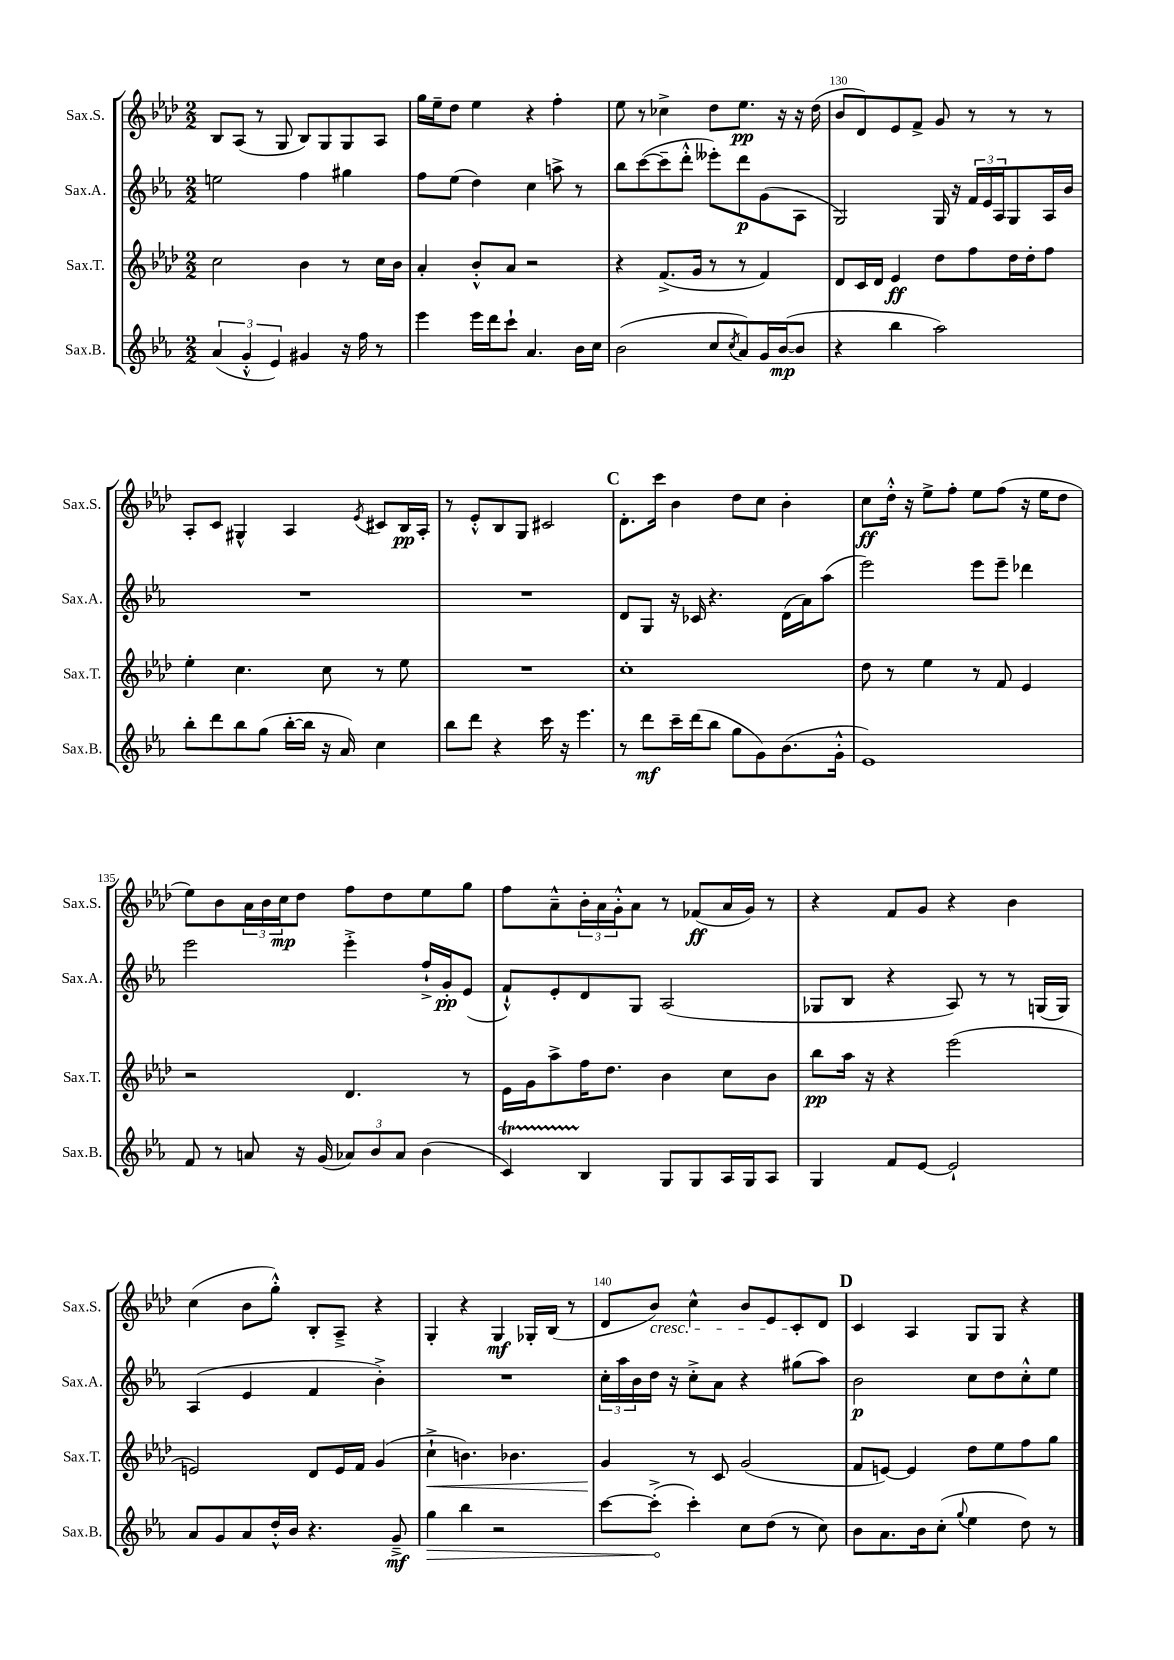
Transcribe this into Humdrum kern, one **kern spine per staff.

**kern	**dynam	**kern	**dynam	**kern	**dynam	**kern	**dynam
*part4	*part4	*part3	*part3	*part2	*part2	*part1	*part1
*staff4	*staff4	*staff3	*staff3	*staff2	*staff2	*staff1	*staff1
*I"Sax.B.	*	*I"Sax.T.	*	*I"Sax.A.	*	*I"Sax.S.	*
*I'Sax.B.	*	*I'Sax.T.	*	*I'Sax.A.	*	*I'Sax.S.	*
*clefG2	*	*clefG2	*	*clefG2	*	*clefG2	*
*k[b-e-a-]	*	*k[b-e-a-d-]	*	*k[b-e-a-]	*	*k[b-e-a-d-]	*
*M2/2	*	*M2/2	*	*M2/2	*	*M2/2	*
=127	=127	=127	=127	=127	=127	=127	=127
(6a-/	.	2cc\	.	2een\	.	8B-/L	.
.	.	.	.	.	.	(8A-/J	.
6g'^^/	.	.	.	.	.	.	.
.	.	.	.	.	.	8r	.
6e-/)	.	.	.	.	.	.	.
.	.	.	.	.	.	8G/	.
4g#X/	.	4b-\	.	4ff\	.	8B-/L)	.
.	.	.	.	.	.	8G/	.
16r	.	8r	.	4gg#X\	.	8G/	.
16ff\	.	.	.	.	.	.	.
8r	.	16cc\LL	.	.	.	8A-/J	.
.	.	16b-\JJ	.	.	.	.	.
=128	=128	=128	=128	=128	=128	=128	=128
4eee-\	.	4a-'/	.	8ff\L	.	16gg\LL	.
.	.	.	.	.	.	16ee-~\J	.
.	.	.	.	(8ee-\J	.	8dd-\J	.
16eee-\LL	.	8b-'^^/L	.	4dd\)	.	4ee-\	.
16ddd\J	.	.	.	.	.	.	.
8ccc`\J	.	8a-/J	.	.	.	.	.
4.a-/	.	2r	.	4cc\	.	4r	.
.	.	.	.	8aan^\	.	4ff'\	.
16b-\LL	.	.	.	8r	.	.	.
16cc\JJ	.	.	.	.	.	.	.
=129	=129	=129	=129	=129	=129	=129	=129
(2b-\	.	4r	.	8bb-\L	.	8ee-\	.
.	.	.	.	([8ccc\	.	8r	.
.	.	(8.f^/L	.	8ccc~\]	.	4cc-X^\	.
.	.	.	.	8ddd'^^\J	.	.	.
.	.	16g/Jk	.	.	.	.	.
8cc/L	.	8r	.	8eee--X'\L)	.	8dd-\L	.
8qcc/	.	.	.	.	.	.	.
8a-/)	.	8r	.	8ddd\	p	8.ee-\J	pp
16g/L	.	4f/)	.	(8g\	.	.	.
([16b-/J	mp	.	.	.	.	16r	.
8b-/J]	.	.	.	8A-\J	.	16r	.
.	.	.	.	.	.	(16dd-\	.
=130	=130	=130	=130	=130	=130	=130	=130
4r	.	8d-/L	.	2G/)	.	8b-/L	.
.	.	16c/L	.	.	.	8d-/)	.
.	.	16d-/JJ	.	.	.	.	.
4bb-\	.	4e-/	ff	.	.	8e-/	.
.	.	.	.	.	.	8f^/J	.
2aa-\)	.	8dd-\L	.	16G/	.	8g/	.
.	.	.	.	16r	.	.	.
.	.	8ff\	.	24f/LL	.	8r	.
.	.	.	.	24e-/	.	.	.
.	.	.	.	24A-/J	.	.	.
.	.	16dd-\L	.	8G/	.	8r	.
.	.	16dd-'\J	.	.	.	.	.
.	.	8ff\J	.	16A-/L	.	8r	.
.	.	.	.	16b-/JJ	.	.	.
!!LO:LB:g=z
=131	=131	=131	=131	=131	=131	=131	=131
8bb-'\L	.	4ee-'\	.	1r	.	8A-'/L	.
8ddd\	.	.	.	.	.	8c/J	.
8bb-\	.	4.cc\	.	.	.	4G#X^^/	.
(8gg\J	.	.	.	.	.	.	.
[16bb-'\LL	.	.	.	.	.	4A-/	.
16bb-\JJ]	.	.	.	.	.	.	.
16r	.	8cc\	.	.	.	.	.
16a-/)	.	.	.	.	.	.	.
.	.	.	.	.	.	8qe-/	.
4cc\	.	8r	.	.	.	8c#X/L	.
.	.	8ee-\	.	.	.	16B-/L	pp
.	.	.	.	.	.	16A-'/JJ	.
=132	=132	=132	=132	=132	=132	=132	=132
8bb-\L	.	1r	.	1r	.	8r	.
8ddd\J	.	.	.	.	.	8e-'^^/L	.
4r	.	.	.	.	.	8B-/	.
.	.	.	.	.	.	8G/J	.
16ccc\	.	.	.	.	.	2c#X/	.
16r	.	.	.	.	.	.	.
4.eee-\	.	.	.	.	.	.	.
!!LO:REH:place=s1:t=C
=133	=133	=133	=133	=133	=133	=133	=133
8r	.	1cc'	.	8d/L	.	8.d-'\L	.
8ddd\L	mf	.	.	8G/J	.	.	.
.	.	.	.	.	.	16ccc\Jk	.
16ccc~\L	.	.	.	16r	.	4b-\	.
(16ddd\J	.	.	.	16c-X/	.	.	.
8bb-\J	.	.	.	4.r	.	.	.
8gg\L	.	.	.	.	.	8dd-\L	.
8g\)	.	.	.	.	.	8cc\J	.
(8.b-\	.	.	.	(16d\LL	.	4b-'\	.
.	.	.	.	16a-\J)	.	.	.
.	.	.	.	(8aa-\J	.	.	.
16g'^^\Jk	.	.	.	.	.	.	.
=134	=134	=134	=134	=134	=134	=134	=134
1e-)	.	8dd-\	.	2eee-\)	.	8cc\L	ff
.	.	8r	.	.	.	16dd-'^^\Jk	.
.	.	.	.	.	.	16r	.
.	.	4ee-\	.	.	.	8ee-^\L	.
.	.	.	.	.	.	8ff'\J	.
.	.	8r	.	8eee-\L	.	8ee-\L	.
.	.	8f/	.	8eee-~\J	.	(8ff\J	.
.	.	4e-/	.	4ddd-X\	.	16r	.
.	.	.	.	.	.	16ee-\KL	.
.	.	.	.	.	.	8dd-\J	.
!!LO:LB:g=z
=135	=135	=135	=135	=135	=135	=135	=135
8f/	.	2r	.	2eee-\	.	8ee-\L)	.
8r	.	.	.	.	.	8b-\	.
8an/	.	.	.	.	.	24a-\L	.
.	.	.	.	.	.	24b-\	.
.	.	.	.	.	.	24cc\J	mp
16r	.	.	.	.	.	8dd-\J	.
(16g/	.	.	.	.	.	.	.
12a-X/L)	.	4.d-/	.	4eee-'^\	.	8ff\L	.
12b-/	.	.	.	.	.	.	.
.	.	.	.	.	.	8dd-\	.
12a-/J	.	.	.	.	.	.	.
(4b-\	.	.	.	16ff`^/LL	.	8ee-\	.
.	.	.	.	16g'/J	pp	.	.
.	.	8r	.	(8e-/J	.	8gg\J	.
=136	=136	=136	=136	=136	=136	=136	=136
4cT/)	.	16e-\LL	.	8f`^^/L)	.	8ff\L	.
.	.	16g\J	.	.	.	.	.
.	.	8aa-^\	.	8e-'/	.	8a-~^^\	.
4B-/	.	16ff\K	.	8d/	.	24b-'\L	.
.	.	.	.	.	.	24a-\	.
.	.	8.dd-\J	.	.	.	.	.
.	.	.	.	.	.	24g'^^\J	.
.	.	.	.	8G/J	.	8a-\J	.
8G/L	.	4b-\	.	(2A-/	.	8r	.
8G/	.	.	.	.	.	(8f-X/L	ff
16A-/L	.	8cc\L	.	.	.	16a-/L	.
16G/J	.	.	.	.	.	16g/JJ)	.
8A-/J	.	8b-\J	.	.	.	8r	.
=137	=137	=137	=137	=137	=137	=137	=137
4G/	.	8bb-\L	pp	8G-X/L	.	4r	.
.	.	16aa-\Jk	.	8B-/J	.	.	.
.	.	16r	.	.	.	.	.
8f/L	.	4r	.	4r	.	8f/L	.
[8e-/J	.	.	.	.	.	8g/J	.
2e-`/]	.	(2eee-\	.	8A-/)	.	4r	.
.	.	.	.	8r	.	.	.
.	.	.	.	8r	.	4b-\	.
.	.	.	.	(16Gn/LL	.	.	.
.	.	.	.	16G/JJ)	.	.	.
!!LO:LB:g=z
=138	=138	=138	=138	=138	=138	=138	=138
8a-/L	.	2en/)	.	(4A-/	.	(4cc\	.
8g/	.	.	.	.	.	.	.
8a-/	.	.	.	4e-/	.	8b-\L	.
16dd'^^/L	.	.	.	.	.	8gg'^^\J)	.
16b-/JJ	.	.	.	.	.	.	.
4.r	.	8d-/L	.	4f/	.	8B-'/L	.
.	.	16e/L	.	.	.	8A-~^/J	.
.	.	16f/JJ	.	.	.	.	.
.	.	(4g/	.	4b-'^\)	.	4r	.
8g~^/	mf	.	.	.	.	.	.
=139	=139	=139	=139	=139	=139	=139	=139
!	!LO:HP:b	!	!LO:HP:b	!	!	!	!
4gg\	>	4cc`^\	<	1r	.	4G'/	.
4bb-\	.	4.bn\)	.	.	.	4r	.
2r	.	.	.	.	.	4G/	mf
.	.	4.b-X\	.	.	.	.	.
.	.	.	.	.	.	16G-X'/LL	.
.	.	.	.	.	.	(16B-/JJ	.
.	.	.	.	.	.	8r	.
=140	=140	=140	=140	=140	=140	=140	=140
[8ccc\L	.	4g/	.	24cc'\LL	.	8d-/L	.
.	.	.	.	24aa-\	.	.	.
.	.	.	.	24b-\	.	.	.
!	!	!	!	!	!	!LO:TX:b:i:t=cresc.	!
(8ccc'^\J]	.	.	.	16dd\JJ	.	8b-/J)	.
.	.	.	.	16r	.	.	.
4ccc'\)	]	8r	[	8cc'^\L	.	4cc^^\	.
.	.	8c/	.	8a-\J	.	.	.
8cc\L	.	(2g/	.	4r	.	8b-/L	.
(8dd\J	.	.	.	.	.	8e-/	.
8r	.	.	.	(8gg#X\L	.	8c'/	.
8cc\)	.	.	.	8aa-\J)	.	8d-/J	.
!!LO:REH:place=s1:t=D
=141	=141	=141	=141	=141	=141	=141	=141
8b-\L	.	8f/L	.	2b-\	p	4c/	.
8.a-\	.	[8en/J)	.	.	.	.	.
.	.	4e/]	.	.	.	4A-/	.
16b-\k	.	.	.	.	.	.	.
(8cc'\J	.	.	.	.	.	.	.
8qqgg/	.	.	.	.	.	.	.
4ee-\	.	8dd-\L	.	8cc\L	.	8G/L	.
.	.	8ee-\	.	8dd\	.	8G/J	.
8dd\)	.	8ff\	.	8cc'^^\	.	4r	.
8r	.	8gg\J	.	8ee-\J	.	.	.
==	==	==	==	==	==	==	==
*-	*-	*-	*-	*-	*-	*-	*-
